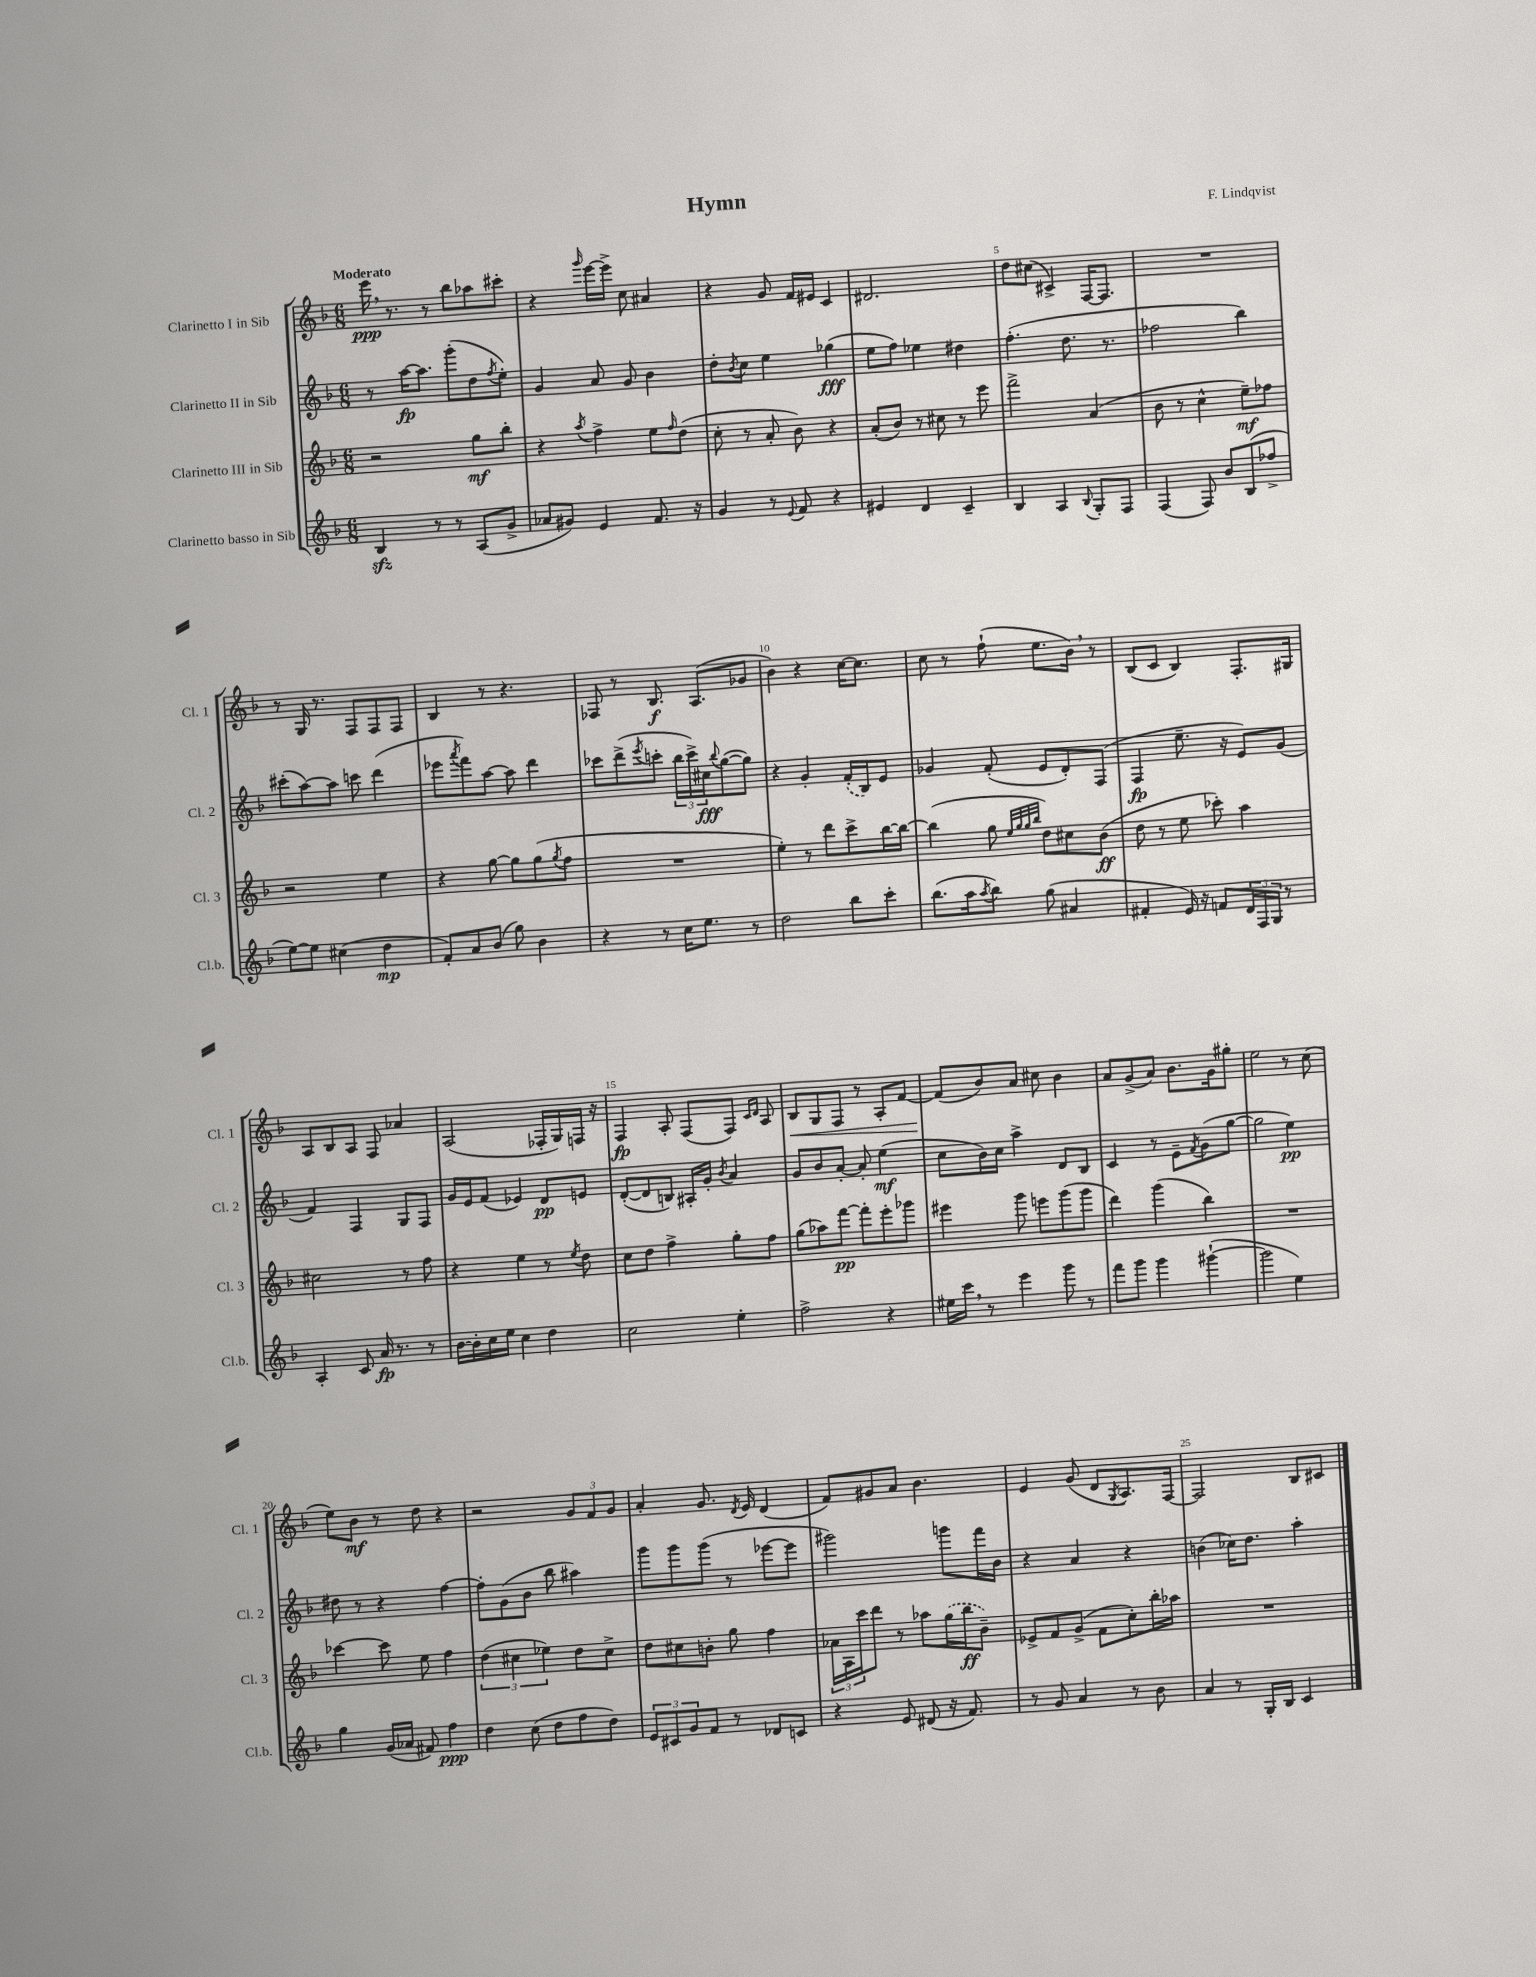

**kern	**dynam	**kern	**dynam	**kern	**dynam	**kern	**dynam
*part4	*part4	*part3	*part3	*part2	*part2	*part1	*part1
*staff4	*staff4	*staff3	*staff3	*staff2	*staff2	*staff1	*staff1
*I"Clarinetto basso in Sib	*	*I"Clarinetto III in Sib	*	*I"Clarinetto II in Sib	*	*I"Clarinetto I in Sib	*
*I'Cl.b.	*	*I'Cl. 3	*	*I'Cl. 2	*	*I'Cl. 1	*
*clefG2	*	*clefG2	*	*clefG2	*	*clefG2	*
*k[b-]	*	*k[b-]	*	*k[b-]	*	*k[b-]	*
*M6/8	*	*M6/8	*	*M6/8	*	*M6/8	*
=1	=1	=1	=1	=1	=1	=1	=1
!	!	!	!	!	!	!LO:TX:a:B:t=Moderato	!
4B-zz/	.	2r	.	8r	.	16eee,\	ppp
.	.	.	.	.	.	8.r	.
.	.	.	.	[16aa\KL	fp	.	.
.	.	.	.	8.aa\J]	.	.	.
8r	.	.	.	.	.	8r	.
8r	.	.	.	(8ggg'\L	.	8bb-\L	.
(8A/L	.	8gg\L	mf	8dd\	.	8aa-X\	.
.	.	.	.	8qff/	.	.	.
8g^/J	.	8bb-'\J	.	8ee'\J)	.	8ccc#X'\J	.
=2	=2	=2	=2	=2	=2	=2	=2
8a-X/L	.	4r	.	4g/	.	4r	.
8g#X/J)	.	.	.	.	.	.	.
.	.	8qaa/	.	.	.	16qqggg/	.
4e/	.	4ff^\	.	8a/	.	[16eee\LL	.
.	.	.	.	.	.	16eee^\JJ]	.
.	.	.	.	8g/	.	8cc\	.
8.f/	.	8ee\L	.	4b-\	.	4a#X/	.
.	.	16qqff/	.	.	.	.	.
.	.	(8dd\J	.	.	.	.	.
16r	.	.	.	.	.	.	.
=3	=3	=3	=3	=3	=3	=3	=3
4g/	.	8cc'\	.	8dd'\L	.	4r	.
.	.	.	.	8qb-/	.	.	.
.	.	8r	.	8cc\J	.	.	.
8r	.	8a'/	.	4ee\	.	8g/	.
8qqe/	.	.	.	.	.	.	.
8f/	.	8b-\)	.	.	.	16f/LL	.
.	.	.	.	.	.	16e#X/JJ	.
4r	.	4r	.	(4gg-X\	fff	4c/	.
=4	=4	=4	=4	=4	=4	=4	=4
4e#X/	.	(8a'/L	.	8ee\L	.	2.d#X/	.
.	.	8b-/J)	.	8ff\J)	.	.	.
4d/	.	8r	.	4ee-X\	.	.	.
.	.	8cc#X\	.	.	.	.	.
4c~/	.	8r	.	4dd#X\	.	.	.
.	.	8eee\	.	.	.	.	.
=5	=5	=5	=5	=5	=5	=5	=5
4B-/	.	2fff^\	.	(4.ff'\	.	8dd\L	.
.	.	.	.	.	.	(8cc#X\J	.
4A/	.	.	.	.	.	4c#X^/)	.
.	.	.	.	8.dd\	.	.	.
8qqB-/	.	.	.	.	.	.	.
8G'/L	.	(4a/	.	.	.	[16F/KL	.
.	.	.	.	8.r	.	8.F/J]	.
8F/J	.	.	.	.	.	.	.
=6	=6	=6	=6	=6	=6	=6	=6
(4F/	.	8b-\	.	2ff-X\	.	2.r	.
.	.	8r	.	.	.	.	.
8F/)	.	4cc^^\	.	.	.	.	.
8b-/L	.	.	.	.	.	.	.
(8B-/	.	8ee~\L)	mf	4bb-\)	.	.	.
8ff-X^/J	.	8ff-X\J	.	.	.	.	.
!!LO:LB:g=z
=7	=7	=7	=7	=7	=7	=7	=7
[8ee\L)	.	2r	.	(8ccc#X'\L	.	8r	.
8ee\J]	.	.	.	[8aa\)	.	16G/	.
.	.	.	.	.	.	8.r	.
(4cc#X\	.	.	.	8aa\J]	.	.	.
.	.	.	.	8cccn\	.	8F/L	.
4dd\	mp	4ee\	.	(4ddd\	.	8F/	.
.	.	.	.	.	.	8F/J	.
=8	=8	=8	=8	=8	=8	=8	=8
8f'/L)	.	4r	.	8eee-X\L	.	4B-/	.
.	.	.	.	8qaaa/	.	.	.
8a/	.	.	.	8fff\)	.	.	.
(8b-/J	.	[8gg\	.	[8aa\J	.	8r	.
8gg\)	.	8gg\L]	.	8aa\]	.	4.r	.
4b-\	.	(8gg\	.	4ddd\	.	.	.
.	.	8qgg/	.	.	.	.	.
.	.	8ff\J	.	.	.	.	.
=9	=9	=9	=9	=9	=9	=9	=9
4r	.	2.r	.	8ccc-X\L	.	8F-X/	.
.	.	.	.	(8ddd^\	.	8r	.
.	.	.	.	8qeee/	.	.	.
8r	.	.	.	8cccn'\J	.	8.B-/	f
16cc\KL	.	.	.	24bb-\LL	.	.	.
.	.	.	.	24ccc^\)	.	.	.
8.ee\J	.	.	.	.	.	(8.A/L	.
.	.	.	.	24cc#X\J	fff	.	.
.	.	.	.	8qqbb-/	.	.	.
.	.	.	.	([8gg\	.	.	.
8r	.	.	.	8gg\J])	.	8g-X/J	.
=10	=10	=10	=10	=10	=10	=10	=10
2dd\	.	4ee'\)	.	4r	.	4b-\)	.
.	.	8r	.	4g'/	.	4r	.
.	.	8ddd\L	.	.	.	.	.
8bb-\L	.	8ccc^\	.	(16f'/LL	.	[16cc\KL	.
.	.	.	.	16B-/J)	.	8.cc\J]	.
8ccc'\J	.	[16bb-\L	.	8e/J	.	.	.
.	.	16bb-\JJ_	.	.	.	.	.
=11	=11	=11	=11	=11	=11	=11	=11
(8.bb-\L	.	(4bb-\]	.	4g-X/	.	8cc\	.
.	.	.	.	.	.	8r	.
16aa\k	.	.	.	.	.	.	.
8qaa/	.	.	.	.	.	.	.
8bb-\J)	.	8gg\	.	(8f'/	.	(8ff`\	.
.	.	32qqee/LLL	.	.	.	.	.
.	.	32qqgg/	.	.	.	.	.
.	.	32qqgg/	.	.	.	.	.
.	.	32qqbb-/JJJ	.	.	.	.	.
(8gg\	.	8dd\L)	.	8e/L	.	8.ee\L	.
4a#X/	.	8cc#X\	.	8d'/)	.	.	.
.	.	.	.	.	.	16b-,\Jk)	.
.	.	(8b-\J	ff	(8F/J	.	8r	.
=12	=12	=12	=12	=12	=12	=12	=12
4f#X'/	.	8dd\	.	4F/	fp	(8B-/L	.
.	.	8r	.	.	.	8c/J	.
16e/)	.	8ee\	.	8.ee~\	.	4B-/)	.
16r	.	.	.	.	.	.	.
8fn/L	.	8ccc-X'\)	.	.	.	.	.
.	.	.	.	16r	.	.	.
24d/L	.	4aa\	.	8e/L)	.	8.F'/L	.
24F/	.	.	.	.	.	.	.
24G/JJ	.	.	.	.	.	.	.
8r	.	.	.	(8g/J	.	.	.
.	.	.	.	.	.	16G#X/Jk	.
!!LO:LB:g=z
=13	=13	=13	=13	=13	=13	=13	=13
4A'/	.	2cc#X\	.	4f/)	.	8A/L	.
.	.	.	.	.	.	8B-/	.
8c/	.	.	.	4F/	.	8A/J	.
16a/	fp	.	.	.	.	8F/	.
8.r	.	.	.	.	.	.	.
.	.	8r	.	8G/L	.	4a-X/	.
8r	.	8ff\	.	8F/J	.	.	.
=14	=14	=14	=14	=14	=14	=14	=14
[16b-\LL	.	4r	.	16g/LL	.	(2A/	.
16b-'\]	.	.	.	16e/J	.	.	.
16cc\	.	.	.	(8f/J	.	.	.
16ee\JJ	.	.	.	.	.	.	.
4cc\	.	4ee\	.	4e-X/)	.	.	.
4dd\	.	8r	.	8d/L	pp	16F-X'/LL	.
.	.	.	.	.	.	16G/)	.
.	.	8qee/	.	.	.	.	.
.	.	8dd\	.	8en/J	.	16Fn/JJ	.
.	.	.	.	.	.	16r	.
=15	=15	=15	=15	=15	=15	=15	=15
2cc\	.	8cc\L	.	([8d'/L	.	4F/	fp
.	.	8dd\J	.	8d/]	.	.	.
.	.	4ff^\	.	8Bn/J)	.	8A'/	.
.	.	.	.	16A#X'/LL	.	(8F/L	.
.	.	.	.	16g'/JJ	.	.	.
.	.	.	.	8qb-/	.	.	.
4ee'\	.	8gg'\L	.	4a/	.	8F/J)	.
.	.	.	.	.	.	16qqc/LL	.
.	.	.	.	.	.	16qqd/JJ	.
.	.	8ff\J	.	.	.	8A/	.
=16	=16	=16	=16	=16	=16	=16	=16
!	!	!	!	!	!	!	!LO:HP:b
2ff^\	.	(8gg\L	.	8g/L	.	8B-/L	<
.	.	8aa-X\)	.	8b-/	.	8G/	.
.	.	[8fff\J	pp	[8a'/J	.	8F/J	.
.	.	8fff'\L]	.	8a'/]	.	8r	.
4r	.	8eee'\	.	(4ee\	mf	8A'/L	.
.	.	8ggg-X\J	.	.	.	[8f/J	.
=17	=17	=17	=17	=17	=17	=17	=17
16ee#X\LL	.	4eee#X\	.	8cc\L	.	(8f/L]	.
16ccc,\JJ	.	.	.	.	.	.	.
8r	.	.	.	16b-\L)	.	8b-/)	[
.	.	.	.	16cc\JJ	.	.	.
4eee\	.	8ggg\	.	4aa^\	.	8a/J	.
.	.	8eeen\L	.	.	.	8cc#X\	.
8ggg\	.	(8ggg\	.	8d/L	.	4b-\	.
8r	.	8ggg\J	.	8B-/J	.	.	.
=18	=18	=18	=18	=18	=18	=18	=18
8fff\L	.	4ddd\)	.	4c/	.	8a/L	.
8ggg\J	.	.	.	.	.	(8g^/	.
4ggg\	.	(4ggg\	.	8r	.	8a/J)	.
.	.	.	.	8e~\L	.	8.b-\L	.
.	.	.	.	8qf/	.	.	.
([4ggg#X`\	.	4bb-\)	.	(8g\	.	.	.
.	.	.	.	.	.	16g\k	.
.	.	.	.	[8gg\J	.	8gg#X'\J	.
=19	=19	=19	=19	=19	=19	=19	=19
2ggg#\]	.	2.r	.	2gg\]	.	2ee\	.
4ee\)	.	.	.	4ee\)	pp	8r	.
.	.	.	.	.	.	(8cc\	.
!!LO:LB:g=z
=20	=20	=20	=20	=20	=20	=20	=20
4gg\	.	[4ccc-X\	.	8dd#X\	.	8ee\L)	.
.	.	.	.	8r	.	8b-\J	mf
(16g/LL	.	8ccc-\]	.	4r	.	8r	.
16a-X/JJ	.	.	.	.	.	.	.
8f#X/)	.	8ee\	.	.	.	8dd\	.
4ff\	ppp	4ff\	.	[4ff\	.	4r	.
=21	=21	=21	=21	=21	=21	=21	=21
4dd\	.	(6dd\	.	8ff'\L]	.	2r	.
.	.	.	.	(8g\	.	.	.
.	.	6cc#X\	.	.	.	.	.
(8cc\	.	.	.	8b-\J	.	.	.
.	.	6ee-X\)	.	.	.	.	.
8dd\L	.	.	.	8bb-\	.	.	.
8ff\	.	8dd\L	.	4aa#X\)	.	12g/L	.
.	.	.	.	.	.	12f/	.
8dd\J)	.	8cc#^\J	.	.	.	.	.
.	.	.	.	.	.	12g/J	.
=22	=22	=22	=22	=22	=22	=22	=22
12e/L	.	8dd\L	.	8ggg\L	.	4a'/	.
12c#X/	.	.	.	.	.	.	.
.	.	8cc#X\	.	8ggg\	.	.	.
12g/	.	.	.	.	.	.	.
8f/J	.	8bn'\J	.	(8ggg\J	.	8.g/	.
8r	.	8gg\	.	8r	.	.	.
.	.	.	.	.	.	8qd/	.
.	.	.	.	.	.	16e/	.
8d-X/L	.	4ff\	.	[8eee-X\L	.	(4d/	.
8cn/J	.	.	.	8eee-\J]	.	.	.
=23	=23	=23	=23	=23	=23	=23	=23
4r	.	24a-X\LL	.	2ggg#X\)	.	8f/L)	.
.	.	24A\	.	.	.	.	.
.	.	24ccc\J	.	.	.	.	.
.	.	8ddd\J	.	.	.	8g#X/	.
8e/	.	8r	.	.	.	8a/J	.
(8d#X/	.	8aa-X\L	.	.	.	4.b-\	.
16r	.	(16gg\L	.	8gggn\L	.	.	.
8.f/)	.	16bb-\J	ff	.	.	.	.
.	.	8b-~\J)	.	16fff\L	.	.	.
.	.	.	.	16b-\JJ	.	.	.
=24	=24	=24	=24	=24	=24	=24	=24
8r	.	8e-X^/L	.	4r	.	4e/	.
8g/	.	8f/	.	.	.	.	.
4a/	.	(8g^/J	.	4a/	.	(8g/	.
.	.	8f\L	.	.	.	8d/L	.
.	.	.	.	.	.	8qG/	.
8r	.	8cc'\)	.	4r	.	8.A/)	.
8b-\	.	16bb-'\L	.	.	.	.	.
.	.	16aa-X\JJ	.	.	.	[16F/Jk	.
=25	=25	=25	=25	=25	=25	=25	=25
4a/	.	2.r	.	(4bn\	.	2F/]	.
8r	.	.	.	16cc-X\KL)	.	.	.
.	.	.	.	8.dd\J	.	.	.
16G'/LL	.	.	.	.	.	.	.
16B-/JJ	.	.	.	.	.	.	.
4c/	.	.	.	4aa'\	.	8B-/L	.
.	.	.	.	.	.	8c#X/J	.
==	==	==	==	==	==	==	==
*-	*-	*-	*-	*-	*-	*-	*-
